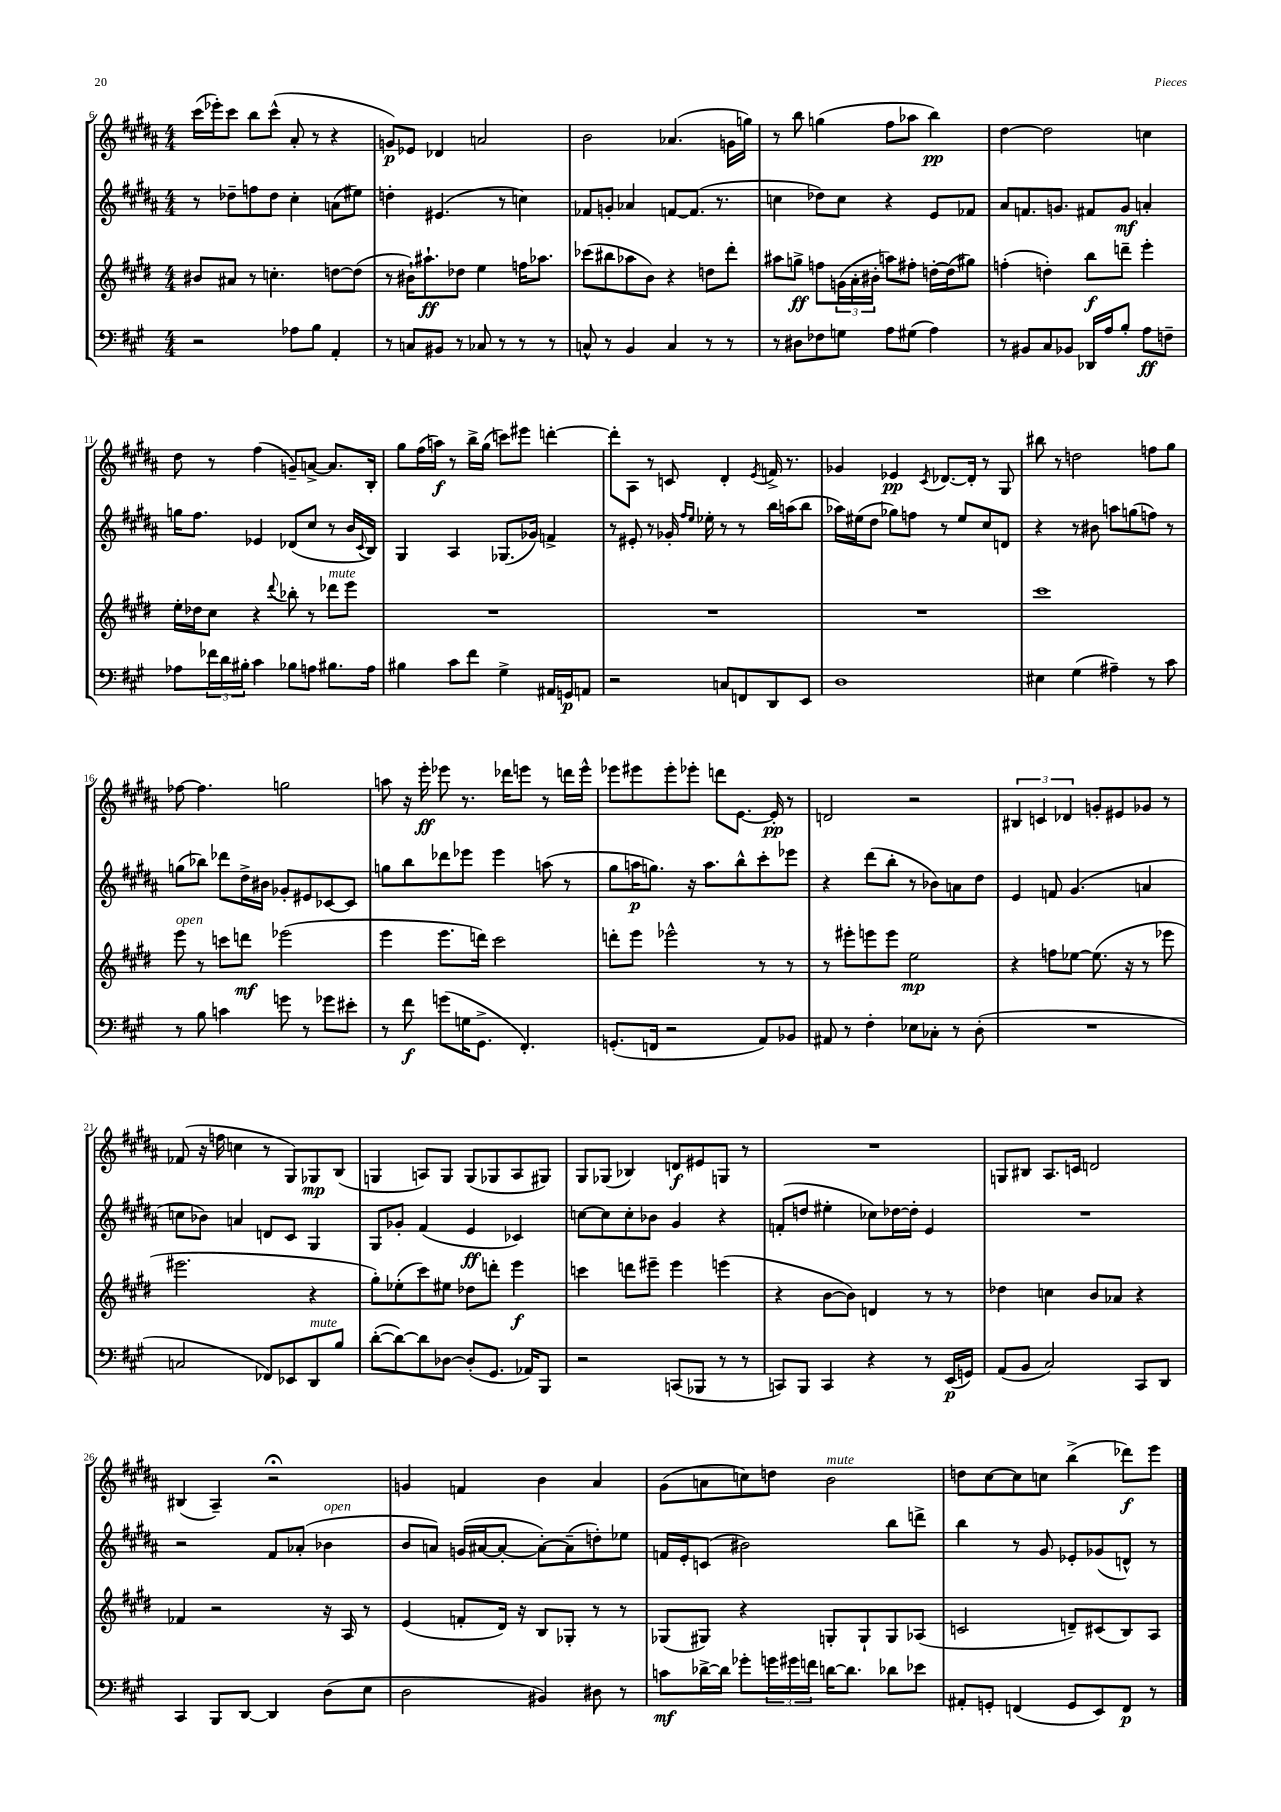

**kern	**kern	**kern	**kern
*staff4	*staff3	*staff2	*staff1
*clefF4	*clefG2	*clefG2	*clefG2
*k[f#c#g#]	*k[f#c#g#d#]	*k[f#c#g#d#a#]	*k[f#c#g#d#a#]
*M4/4	*M4/4	*M4/4	*M4/4
2r	8b#	8r	(16ccc#
.	.	.	16eee-')
.	8a#	8dd-~	8ccc#
.	8r	8ff	8bb
.	4.cc'	8dd-	(8ccc#^^
8A-	.	4cc#'	8a#'
8B	.	.	8r
4AA'	[8dd	(8a	4r
.	(8dd]	8ee#)	.
=	=	=	=
8r	8r	4dd'	8g)
8C	16b#`)	.	8e-
.	8.aa#`	.	.
8BB#	.	(4.e#	4d-
8r	8dd-	.	.
8C-	4ee	.	2a
8r	.	8r	.
8r	16ff	4cc)	.
.	8.aa-	.	.
8r	.	.	.
=	=	=	=
8C^^	(8ccc-	8f-	2b
8r	8bb#	8g'	.
4BB	8aa-	4a-	.
.	8b)	.	.
4C	4r	[8f	(4.a-
.	.	(8.f]	.
8r	8dd	.	.
.	.	8.r	.
8r	8ddd#'	.	16g
.	.	.	16gg)
=	=	=	=
8r	8aa#	4cc	8r
8D#	8gg^	.	8bb
8F-	8ff	8dd-)	(4gg
8G	(24g	8cc	.
.	24a'	.	.
.	24b#'	.	.
8A	8aa)	4r	8ff#
(8G#	8ff#'	.	8aa-
4A)	[16dd'	8e	4bb)
.	(16dd]	.	.
.	8gg#)	8f-	.
=	=	=	=
8r	(4ff'	8a#	[4dd#
8BB#	.	8.f	.
8C#	4dd')	.	2dd#]
.	.	8.g	.
8BB-	.	.	.
16DD-	8bb	8f#	.
16A	.	.	.
8B'	8ddd~	8g	.
8A	4eee'	4a'	4cc
8F~	.	.	.
=	=	=	=
8A-	16ee'	16gg	8dd#
.	16dd-	8.ff#	.
24f-	8cc#	.	8r
24d	.	.	.
24B#'	.	.	.
4c#	4r	4e-	(4ff#
.	8qqddd#	.	.
8B-	8bb-'	(8d-	8g~)
8A	8r	8cc#	[8a^
8.B#	8ddd-	8r	8.a]
.	8eee	16b	.
.	.	8qqc#	.
16A	.	16B)	16B'
=	=	=	=
4B#	1r	4G#	8gg#
.	.	.	(16ff#
.	.	.	16aa)
8c#	.	4A#	8r
8f#	.	.	16bb^
.	.	.	(16gg#
4G#^	.	(8.G-	8ccc)
.	.	.	8eee#
.	.	16g-)	.
16AA#	.	4f^	[4ddd'
16GG	.	.	.
8AA	.	.	.
=	=	=	=
2r	1r	8r	8ddd']
.	.	8e#'	8A#
.	.	8r	8r
.	.	16g-'	8c
.	.	16qqff#	.
.	.	16qqee	.
.	.	16ee-'	.
8C	.	8r	4d#'
8FF	.	8r	.
.	.	.	8qe
8DD	.	16bb	16f^
.	.	(16aa	8.r
8EE	.	8bb	.
=	=	=	=
1D	1r	16aa-)	4g-
.	.	(16ee#	.
.	.	8dd#	.
.	.	8gg-)	4e-
.	.	8ff	.
.	.	.	8qc#
.	.	8r	[8.d-
.	.	8ee#	.
.	.	.	16d-']
.	.	8cc#	8r
.	.	8d	8G#
=	=	=	=
4E#	1ccc#	4r	8bb#
.	.	.	8r
(4G#	.	8r	2dd
.	.	8b#	.
4A#~)	.	8aa	.
.	.	(8gg	.
8r	.	8ff)	8ff
8c#	.	8r	8gg#
=	=	=	=
8r	8eee	(8gg	[8ff-
8B	8r	8bb-)	4.ff-]
4c	8ccc	8ddd-	.
.	8ddd	16dd#^	.
.	.	16b#	.
8g	(2eee-	8g-'	2gg
8r	.	8e#	.
8g-	.	[8c-	.
8e#'	.	8c-]	.
=	=	=	=
8r	4eee	8gg	8aa
8f#	.	8bb	16r
.	.	.	16eee'
(8g	8.eee	8ddd-	8eee-
16G	.	8eee-	8.r
8.GG#^	16ddd)	.	.
.	2ccc#	4eee-	.
.	.	.	16ddd-
4.FF#')	.	.	8eee
.	.	(8aa	8r
.	.	8r	16ddd
.	.	.	16eee^^
=	=	=	=
(8.GG'	8ddd'	8gg#	8eee-
.	8eee	16aa	8eee#
16FF	.	8.gg)	.
2r	2eee-^^	.	8eee#'
.	.	16r	8eee-'
.	.	8.aa	.
.	.	.	8ddd
.	.	8bb^^	[8.e
8AA)	8r	8ccc#'	.
.	.	.	16e']
8BB-	8r	8eee-	8r
=	=	=	=
8AA#	8r	4r	2d
8r	8eee#'	.	.
4F#'	8eee	(8ddd#	.
.	8eee	8bb'	.
8E-	2ee	8r	2r
8C-'	.	8b-)	.
8r	.	8a	.
(8D'	.	8dd#	.
=	=	=	=
1r	4r	4e	6B#
.	.	.	6c
.	8ff	8f	.
.	.	.	6d-
.	[8ee-	(4.g#	.
.	(8.ee-]	.	8g'
.	.	.	8e#
.	16r	.	.
.	8r	4a	8g-
.	8eee-	.	8r
=	=	=	=
2C	2.eee#	8cc	(8f-
.	.	8b-)	16r
.	.	.	16ff
.	.	4a	4cc
8FF-)	.	8d	8r
8EE-	.	8c#	8G#)
8DD	4r	4G#	8G-
8B	.	.	(8B
=	=	=	=
([8d'	8gg#')	8G#	4G
8d_)	(8ee-'	8g-'	.
8d]	8ccc#)	(4f#	8A)
[8D-	8ee#	.	8G
(8D-']	8dd-	4e	(8G
8.GG#	8ddd'	.	8G-
.	4eee	4c-)	8A
16AA-)	.	.	.
8BBB	.	.	8G#)
=	=	=	=
2r	4ccc	[8cc	8G#
.	.	8cc]	(8G-
.	8ddd	8cc'	4B-)
.	8eee#~	8b-	.
(8CC	4eee#	4g#	8d
8BBB-	.	.	8e#
8r	(4eee	4r	8G
8r	.	.	8r
=	=	=	=
8CC)	4r	(8f'	1r
8BBB	.	8dd	.
4CC	[8b	4ee#'	.
.	8b])	.	.
4r	4d	8cc-)	.
.	.	[16dd-	.
.	.	16dd-']	.
8r	8r	4e	.
(16EE	8r	.	.
16GG)	.	.	.
=	=	=	=
(8AA	4dd-	1r	8G
8BB	.	.	8B#
2C#)	4cc	.	8.A#
.	.	.	16c
.	8b	.	2d
.	8a-	.	.
8CC#	4r	.	.
8DD	.	.	.
=	=	=	=
4CC#	4f-	2r	(4B#
8BBB	2r	.	4A#~)
[8DD	.	.	.
4DD]	.	8f#	2r;
.	.	(8a-'	.
(8D	16r	4b-	.
.	16A	.	.
8E	8r	.	.
=	=	=	=
2D	(4e	8b	4g
.	.	8a)	.
.	8f'	(16g	4f
.	.	[16a#	.
.	16d#)	8a#'_	.
.	16r	.	.
4BB#)	8B	8a#'_)	4b
.	8G-'	(8a#~]	.
8D#	8r	8dd')	4a#
8r	8r	8ee-	.
=	=	=	=
8c	(8G-	16f	(8g#
.	.	16e'	.
[16d-^	8G#)	(8c	8a
16d-]	.	.	.
8g-'	4r	2b#)	8cc)
24g	.	.	8dd
24g#	.	.	.
24f	.	.	.
[16d	8G'	.	2b
8.d]	.	.	.
.	8G`	.	.
8d-	8G	8bb	.
8e-	(8A-	8ddd^	.
=	=	=	=
8AA#'	2c	4bb	8dd
8GG'	.	.	[8cc#
(4FF	.	8r	8cc#]
.	.	8g#	8cc
8GG	8d~)	8e-'	(4bb^
8EE)	(8c#	(8g-	.
8FF	8B)	8d^^)	8ddd-)
8r	8A	8r	8eee
==	==	==	==
*-	*-	*-	*-
